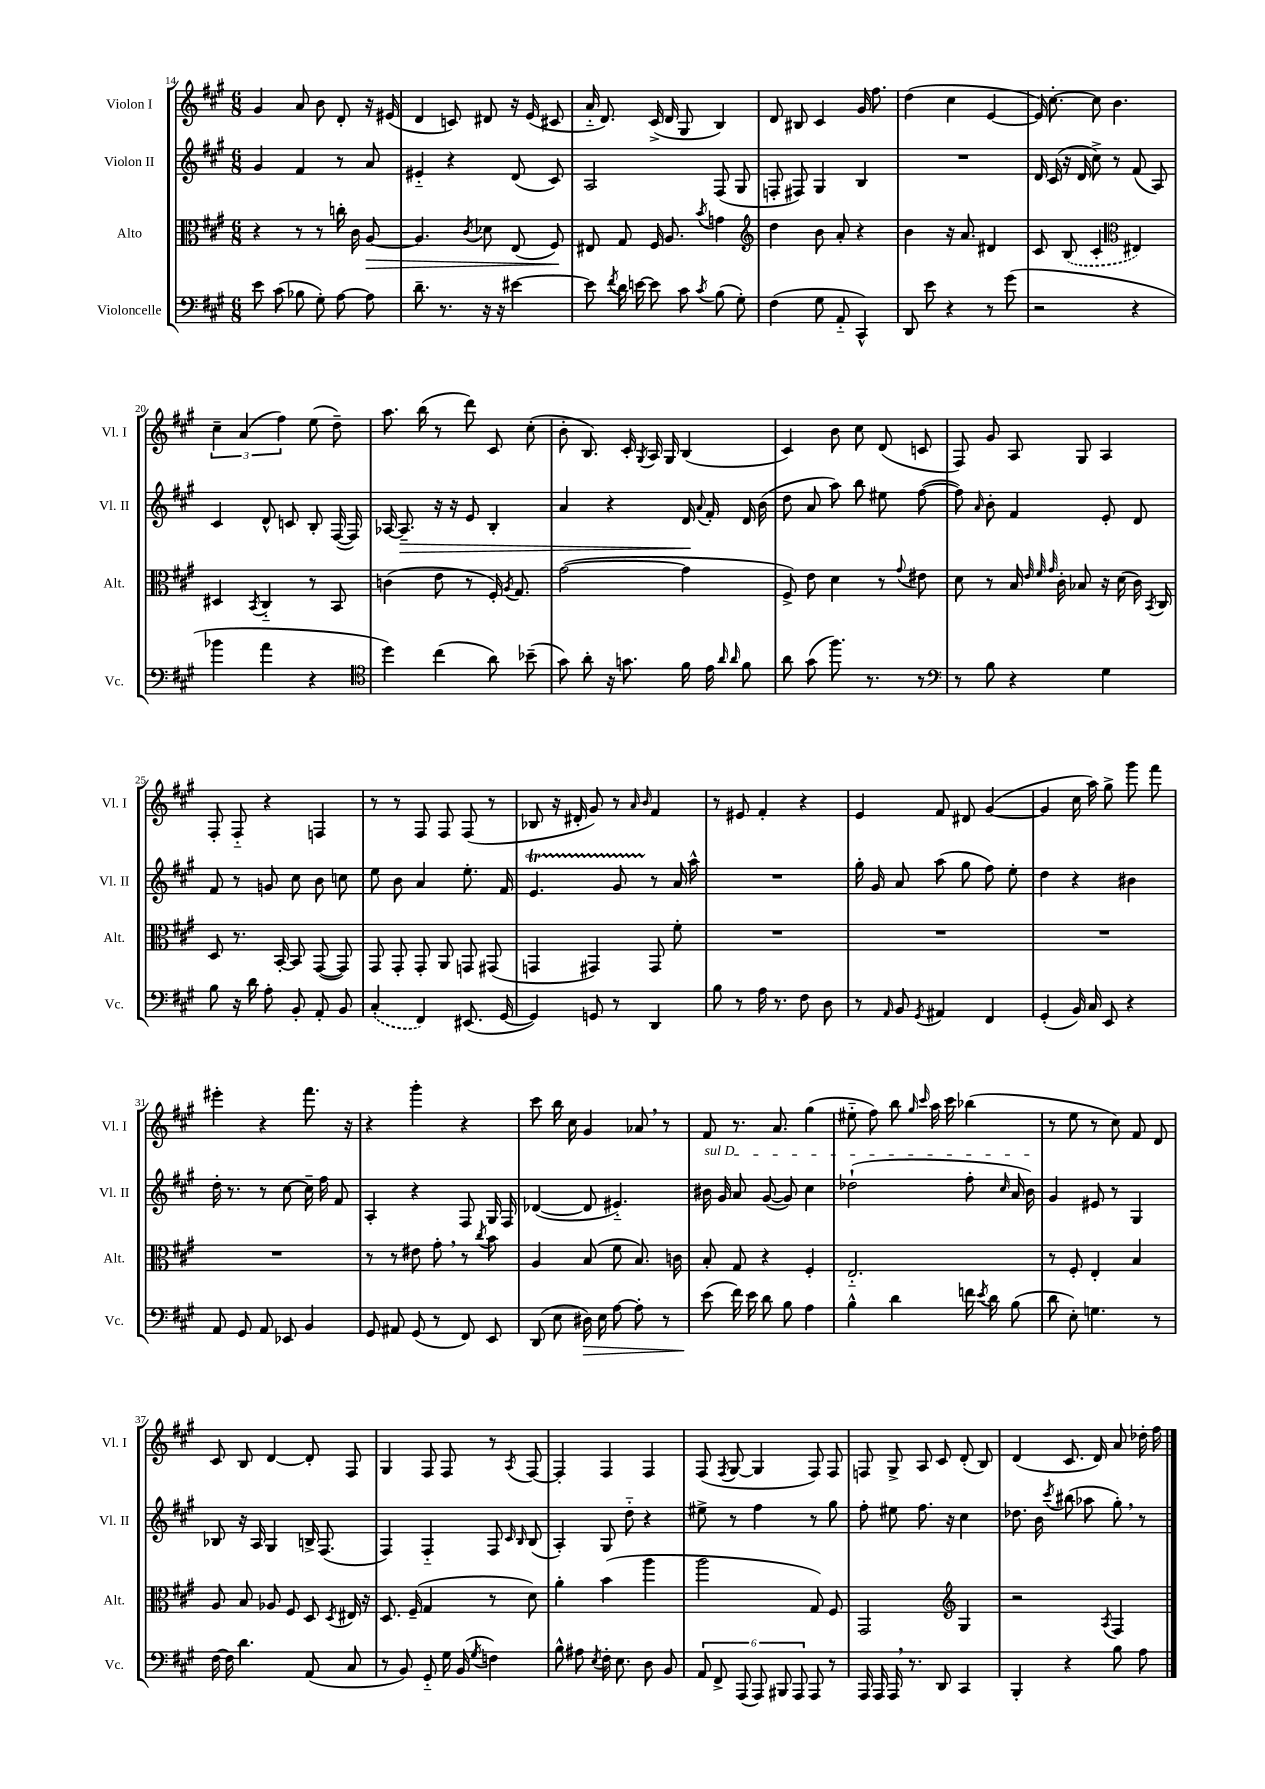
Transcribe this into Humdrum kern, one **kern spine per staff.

**kern	**kern	**kern	**kern
*staff4	*staff3	*staff2	*staff1
*clefF4	*clefC3	*clefG2	*clefG2
*k[f#c#g#]	*k[f#c#g#]	*k[f#c#g#]	*k[f#c#g#]
*M6/8	*M6/8	*M6/8	*M6/8
8e	4r	4g#	4g#
(8c#	.	.	.
8B-	8r	4f#	8a
8G#')	8r	.	8b
[8A	16cc'	8r	8d'
.	16c#	.	.
8A]	[8A	8a	16r
.	.	.	(16e#
=	=	=	=
8.d~	4.A]	4e#'~	4d
8.r	.	.	.
.	.	4r	8c)
.	8qc#	.	.
16r	8d-	.	8d#
16r	.	.	.
[4e#	(8E	(8d	16r
.	.	.	(16e
.	8F#)	8c#)	8c#
=	=	=	=
8e#]	8E#	2A	16a'~
.	.	.	8.d)
8qf#	.	.	.
16d	8G#	.	.
[16e	.	.	.
8e]	16F#	.	(16c#^
.	8.A	.	16d
8c#	.	.	8G#
8qc#	8qb	.	.
(8B	4g	(8F#	4B)
8G#')	.	8G#	.
=	=	=	=
*	*clefG2	*	*
(4F#	4dd	8F'	8d
.	.	8F#)	8B#
8G#	8b	4G#	4c#
8AA'~	8a'	.	.
4CC#^^)	4r	4B	16g#
.	.	.	8.ff#
=	=	=	=
8DD	4b	2.r	(4dd
8e	.	.	.
4r	16r	.	4cc#
.	8.a	.	.
8r	4d#	.	[4e
(8g#	.	.	.
=	=	=	=
2r	8c#	16d	16e])
.	.	(16c#	[8.cc#'
.	(8B	16r	.
.	.	16d	.
.	4c#'	8cc#^)	8cc#]
.	.	8r	4.b
*	*clefC3	*	*
4r	4E#)	(8f#	.
.	.	8A)	.
=	=	=	=
4b-	4D#	4c#	6cc#~
.	.	.	(6a
.	8qBB	.	.
4a	4C#'~	8d^^	.
.	.	.	6ff#)
.	.	8c	.
4r	8r	8B'	(8ee
.	8BB	([16F#	8dd~)
.	.	16F#])	.
=	=	=	=
*clefC4	*	*	*
4dd)	(4c	[16A-	8.aa
.	.	8.A-~]	.
.	.	.	(16bb
(4cc#	8e	16r	8r
.	.	16r	.
.	8r	8e	8ddd)
8a)	16F#')	4B'	8c#
.	8qA	.	.
.	8.G#	.	.
(8b-~	.	.	(8cc#'
=	=	=	=
8g#)	([2g#	4a	8b'
8a'	.	.	8.B)
16r	.	4r	.
8.g	.	.	16c#'
.	.	.	8qG#
.	.	.	16A
.	.	.	16G#
16f#	4g#]	16d	(4B
.	.	8qqa	.
16e	.	16f#'	.
16qqa	.	.	.
16qqa	.	.	.
8f#	.	16d	.
.	.	(16b	.
=	=	=	=
8a	8F#^)	8dd	4c#)
(8g#	8e	8a	.
8.ff#)	4d	8aa)	8b
.	.	8bb	8cc#
8.r	.	.	.
.	8r	8ee#	(8d
.	8qqg#	.	.
8r	8e#	([8ff#	8c
=	=	=	=
*clefF4	*	*	*
8r	8d	8ff#])	8F#)
.	.	16qqa	.
8B	8r	8b'	8g#
4r	16B	4f#	8A
.	32qqe	.	.
.	32qqf#	.	.
.	32qqg#	.	.
.	16c#'	.	.
.	8B-	.	8G#
4G#	16r	8e'	4A
.	(16d	.	.
.	16c#)	8d	.
.	8qBB	.	.
.	16C#	.	.
=	=	=	=
8B	8D	8f#	8F#'
16r	8.r	8r	8F#'~
16d	.	.	.
8A'	.	8g	4r
.	[16BB'	.	.
8BB'	8BB]	8cc#	.
8AA'	([8GG#	8b	4F
8BB	8GG#])	8cc	.
=	=	=	=
(4C#'	8GG#	8ee	8r
.	8GG#'	8b	8r
4FF#)	8GG#'	4a	8F#
.	8AA	.	8F#
(8.EE#	8GG	8.ee'	(8F#
.	(8GG#	.	8r
[16GG#	.	16f#	.
=	=	=	=
4GG#])	4GG	4.e	8B-
.	.	.	16r
.	.	.	16d#'
8GG	4GG#)	.	8g#)
8r	.	8g#	8r
.	.	.	16qqa
.	.	.	16qqb
4DD	8GG#	8r	4f#
.	8f#'	16a	.
.	.	16aa^^	.
=	=	=	=
8B	2.r	2.r	8r
8r	.	.	8e#
16A	.	.	4f#'
8.r	.	.	.
8F#	.	.	4r
8D	.	.	.
=	=	=	=
8r	2.r	16gg#'	4e
.	.	16g#	.
16qqAA	.	.	.
8BB	.	8a	.
8qGG#	.	.	.
4AA#	.	(8aa	8f#
.	.	8gg#	8d#
4FF#	.	8ff#)	([4g#
.	.	8ee'	.
=	=	=	=
(4GG#'	2.r	4dd	4g#]
16BB)	.	4r	16cc#
16C#	.	.	16aa)
8EE	.	.	8gg#^
4r	.	4b#	8ggg#
.	.	.	8fff#
=	=	=	=
8AA	2.r	16dd'	4eee#'
.	.	8.r	.
8GG#	.	.	.
8AA	.	8r	4r
8EE-	.	[8cc#	.
4BB	.	16cc#~]	8.fff#
.	.	16ff#	.
.	.	8f#	.
.	.	.	16r
=	=	=	=
8GG#	8r	4A'	4r
8AA#	8r	.	.
(8GG#	8e#	4r	4ggg#'
8r	8g#'	.	.
8FF#)	8r	8F#	4r
.	8qcc#	.	.
8EE	8b	16G#	.
.	.	16F#	.
=	=	=	=
(8DD	4A	([4d-	8ccc#
8E	.	.	16bb
.	.	.	16cc#
16D#)	(8B	8d-]	4g#
16E	.	.	.
[8A	8f#	4.e#'~)	.
8A']	8.B)	.	8a-
8r	.	.	8r
.	16c	.	.
=	=	=	=
(8e	8B'	16b#	8f#
.	.	16g#	.
16f#)	8G#	8a	8.r
16e	.	.	.
8d	4r	([8g#	.
.	.	.	8.a
8B	.	8g#])	.
4A	4F#'	4cc#	(4gg#
=	=	=	=
4B^^	2.E'~	(2dd-`	8ee#'~
.	.	.	8ff#)
4d	.	.	8bb
.	.	.	16qqgg#
.	.	.	16qqccc#
.	.	.	16aa
.	.	.	16ccc#
16f	.	8ff#'	(4bb-
8qe	.	.	.
16d	.	.	.
.	.	16qqcc#	.
(8B	.	16a	.
.	.	16b)	.
=	=	=	=
8d	8r	4g#	8r
8E')	8F#'	.	8ee
4.G	4E'	8e#	8r
.	.	8r	8cc#)
.	4B	4G#	8f#
8r	.	.	8d
=	=	=	=
[16F#	8A	8B-	8c#
16F#]	.	.	.
4.d	8B	16r	8B
.	.	16A	.
.	8A-	4G#	[4d
.	8F#	.	.
(8AA	8D	16B^	8d']
.	.	(8.F#	.
.	8qD	.	.
8C#	16E#	.	8F#
.	16r	.	.
=	=	=	=
8r	8.D	4F#)	4G#
8BB)	.	.	.
.	(16F#~	.	.
8GG#'~	4G#	4F#'~	8F#
16G#	.	.	8F#
(16BB	.	.	.
8qG#	.	.	.
4F)	8r	8F#	8r
.	.	16qqc#	.
.	.	16qqB	8qA
.	8d)	(8B	[8F#
=	=	=	=
8B^^	4a'	4A')	4F#']
8A#	.	.	.
8qE	.	.	.
16F#'	(4b	8G#	4F#
8.E	.	.	.
.	.	8dd'~	.
8D	4aa	4r	4F#
8BB	.	.	.
=	=	=	=
12AA	2aa	8ee#^	(8F#
12FF#^	.	.	.
.	.	.	8qF#
.	.	8r	[8G#
(12AAA	.	.	.
12AAA)	.	4ff#	4G#]
12BBB#	.	.	.
12AAA	.	.	.
8AAA	8G#)	8r	8F#)
8r	8F#	8gg#	8F#
=	=	=	=
16AAA	2GG#	8ff#'	8F
16AAA	.	.	.
16AAA	.	8ee#	8G#^
8.r	.	.	.
.	.	8.ff#	8A
8DD	.	.	8c#
.	.	16r	.
*	*clefG2	*	*
4CC#	4G#	4cc#	(8d'
.	.	.	8B)
=	=	=	=
4BBB'	2r	8.dd-	(4d
.	.	16b	.
.	.	8qccc#	.
4r	.	(8bb#	8.c#
.	.	8aa-	.
.	.	.	16d)
.	8qA	.	.
8B	4F#	8gg#')	8a
8A	.	8r	16dd-'
.	.	.	16ff#
==	==	==	==
*-	*-	*-	*-
